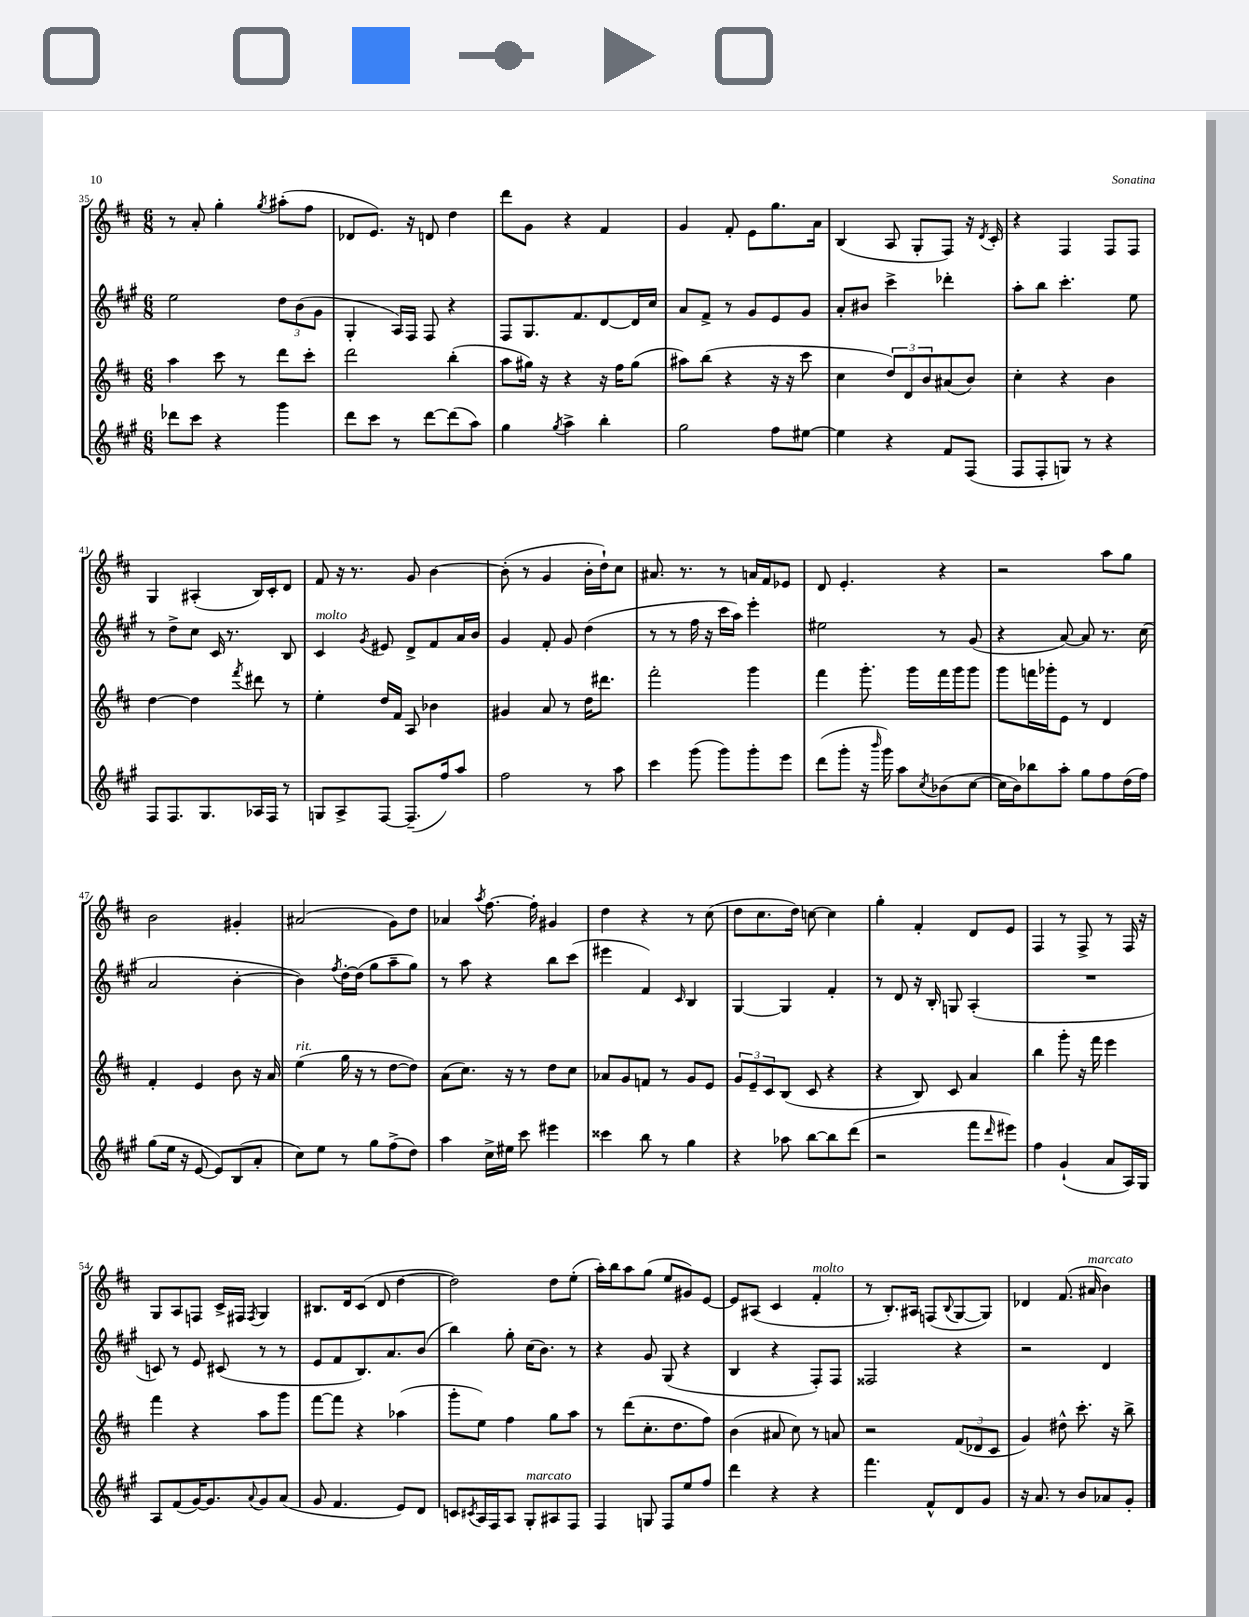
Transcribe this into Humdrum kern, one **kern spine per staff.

**kern	**kern	**kern	**kern
*staff4	*staff3	*staff2	*staff1
*clefG2	*clefG2	*clefG2	*clefG2
*k[f#c#g#]	*k[f#c#]	*k[f#c#g#]	*k[f#c#]
*M6/8	*M6/8	*M6/8	*M6/8
8ddd-	4aa	2ee	8r
8ccc#	.	.	8a'
4r	8ccc#	.	4gg'
.	8r	.	.
.	.	.	8qgg
4ggg#	8ddd	12dd	(8aa#'
.	.	(12b	.
.	8ccc#'	.	8ff#
.	.	12g#	.
=	=	=	=
8ddd	2ddd	4G#'	8d-
8ccc#	.	.	8.e)
8r	.	16A)	.
.	.	16F#	16r
[8ddd	.	8F#	8d
(8ddd]	(4bb'	4r	4dd
8aa)	.	.	.
=	=	=	=
4gg#	8aa	8F#	8ddd
.	16gg#)	8.G#	8g
.	16r	.	.
8qgg#	.	.	.
4aa^	4r	.	4r
.	.	8.f#	.
4bb'	16r	[8d	4f#
.	16ff#	.	.
.	(8gg#	16d]	.
.	.	16cc#	.
=	=	=	=
2gg#	8aa#)	8a	4g
.	(8bb	8f#^	.
.	4r	8r	8f#'
.	.	8g#	8e
8ff#	16r	8e	8.gg
.	16r	.	.
[8ee#	8ccc#	8g#	.
.	.	.	16a
=	=	=	=
4ee#]	4cc#	8a'	(4B
.	.	8b#	.
4r	12dd)	4ccc#^	8A
.	12d	.	.
.	.	.	8G'
.	12b	.	.
8f#	(8a#	4ddd-'	8F#)
(8F#	8b)	.	16r
.	.	.	8qd
.	.	.	16c#'
=	=	=	=
8F#	4cc#'	8aa'	4r
8F#'	.	8bb	.
8G)	4r	4.ccc#'	4F#
8r	.	.	.
4r	4b	.	8F#
.	.	8ee	8F#
=	=	=	=
8F#	[4dd	8r	4G
8.F#	.	8dd^	.
.	4dd]	8cc#	(4A#'
8.G#	.	.	.
.	.	16c#	.
.	.	8.r	.
.	8qfff#	.	.
16A-	8ddd#	.	16B)
16F#	.	.	16c#'
8r	8r	8B	8d
=	=	=	=
8G	4ee'	4c#	8f#
8A^	.	.	16r
.	.	.	8.r
.	.	8qg#	.
[8F#	16dd	8e#	.
.	16f#	.	.
(8.F#~]	8A	8d^	8g
.	4b-	8f#	[4b
16ff#)	.	.	.
8aa	.	16a	.
.	.	16b	.
=	=	=	=
2ff#	4g#	4g#	(8b']
.	.	.	8r
.	8a	8f#'	4g
.	8r	8g#	.
8r	16dd	(4dd	16b'
.	8.ddd#	.	16dd`)
8aa	.	.	8cc#
=	=	=	=
4ccc#	2fff#'	8r	8.a#
.	.	8r	.
.	.	.	8.r
(8ggg#	.	16ff#	.
.	.	16r	.
8ggg#)	.	16ccc#	8r
.	.	16aa)	.
8ggg#'	4ggg	4eee'	16a
.	.	.	16f#
8eee	.	.	8e-
=	=	=	=
(8ddd	4fff#	2ee#	8d
8ggg#'	.	.	4.e'
16r	8.ggg'	.	.
16qqbbb	.	.	.
16ggg#)	.	.	.
8aa	.	.	.
.	16ggg	.	.
8qcc#	.	.	.
(8b-	16fff#	8r	4r
.	16ggg	.	.
[8cc#	8ggg	(8g#	.
=	=	=	=
16cc#]	8ggg	4r	2r
16b)	.	.	.
8bb-	16fff	.	.
.	16ggg-'	.	.
8aa'	8e	[8a)	.
8gg#	8r	8a]	.
8ff#	4d	8.r	8aa
(16dd	.	.	8gg
16ff#)	.	(16cc#	.
=	=	=	=
(8gg#	4f#'	2a	2b
16ee	.	.	.
16r	.	.	.
[8e	4e	.	.
8e])	.	.	.
(8B	8b	[4b'	4g#'
8a'	16r	.	.
.	16a	.	.
=	=	=	=
8cc#)	(4ee	4b])	(2a#
8ee	.	.	.
.	.	8qff#	.
8r	16gg	[16dd'	.
.	16r	(16dd]	.
8gg#	8r	8gg#	.
(8ff#^	[8dd	8aa~	8g)
8dd)	8dd])	8gg#)	8dd
=	=	=	=
4aa	(8a	8r	4a-
.	8.cc#)	8aa	.
.	.	.	8qaa
16cc#^	.	4r	[8.ff#
16ee#	16r	.	.
8ccc#	8r	.	.
.	.	.	16ff#']
4eee#	8dd	8bb	4g#
.	8cc#	(8ccc#	.
=	=	=	=
4ccc##	8a-	4eee#	4dd
.	8g	.	.
8bb	8f	4f#)	4r
8r	8r	.	.
.	.	16qqc#	.
4gg#	8g	4B	8r
.	8e	.	(8cc#
=	=	=	=
4r	12g	[4G#	8dd
.	12e~	.	.
.	.	.	8.cc#
.	12c#	.	.
8aa-	(8B	4G#]	.
.	.	.	16dd)
[8bb	8c#	.	[8cc
8bb]	4r	4f#'	4cc]
(8ddd	.	.	.
=	=	=	=
2r	4r	8r	4gg'
.	.	8d	.
.	8B)	16r	4f#'
.	.	16B'	.
.	8c#	8G	.
8fff#	4a	(4A'	8d
16qqddd	.	.	.
8eee#)	.	.	8e
=	=	=	=
4ff#	4bb	2.r	4F#
(4g#`	8ggg'	.	8r
.	16r	.	8F#^
.	16fff#	.	.
8a	4eee	.	8r
16A)	.	.	16F#
16G#	.	.	16r
=	=	=	=
8A	4fff#	8c)	8G
(8f#	.	8r	8A
[16g#)	4r	8e	8F
8.g#]	.	.	.
.	.	(8c#	16c#^
.	.	.	16F#
8qqa	.	.	8qF#
8g#	8aa	8r	4G
(8a	8ggg	8r	.
=	=	=	=
8g#	[8fff#	8e	8.B#
4.f#	8fff#]	8f#	.
.	.	.	16d
.	4r	8.B)	(8c#
.	.	.	8d
.	.	8.a	.
8e)	(4aa-	.	[4dd
8d	.	(8b	.
=	=	=	=
8c	8ggg'	4bb)	2dd])
8qc#	.	.	.
16A	8ee)	.	.
16F#	.	.	.
8A	4ff#	8gg#'	.
8G#'	.	(16cc#	.
.	.	8.b)	.
8A#	8gg	.	8dd
8F#	8aa	8r	(8ee'
=	=	=	=
4F#	8r	4r	16aa')
.	.	.	16bb
.	(8ddd	.	8aa
8G	8.cc#'	8g#	(8gg
8F#	.	(8G#	8ee
.	8.dd	.	.
8ee	.	4r	8g#)
8ff#	8ff#)	.	[8e
=	=	=	=
4ddd	(4b	4B	8e]
.	.	.	(8A#
4r	8a#	4r	4c#
.	8cc#)	.	.
4r	8r	8F#')	4f#'
.	8a	8F#	.
=	=	=	=
4.fff#	2r	2F##	8r
.	.	.	8.B')
.	.	.	16A#
8f#^^	.	.	(8F
.	.	.	8qqB
8d	(12f#	4r	[8G
.	12d-	.	.
8g#	.	.	8G])
.	12c#	.	.
=	=	=	=
16r	4g)	2r	4d-
8.a	.	.	.
8r	8dd#^^	.	(8.f#
8b	8.ccc#'	.	.
.	.	.	16a#
8a-	.	4d	4b)
.	16r	.	.
8g#'	8bb^	.	.
==	==	==	==
*-	*-	*-	*-
